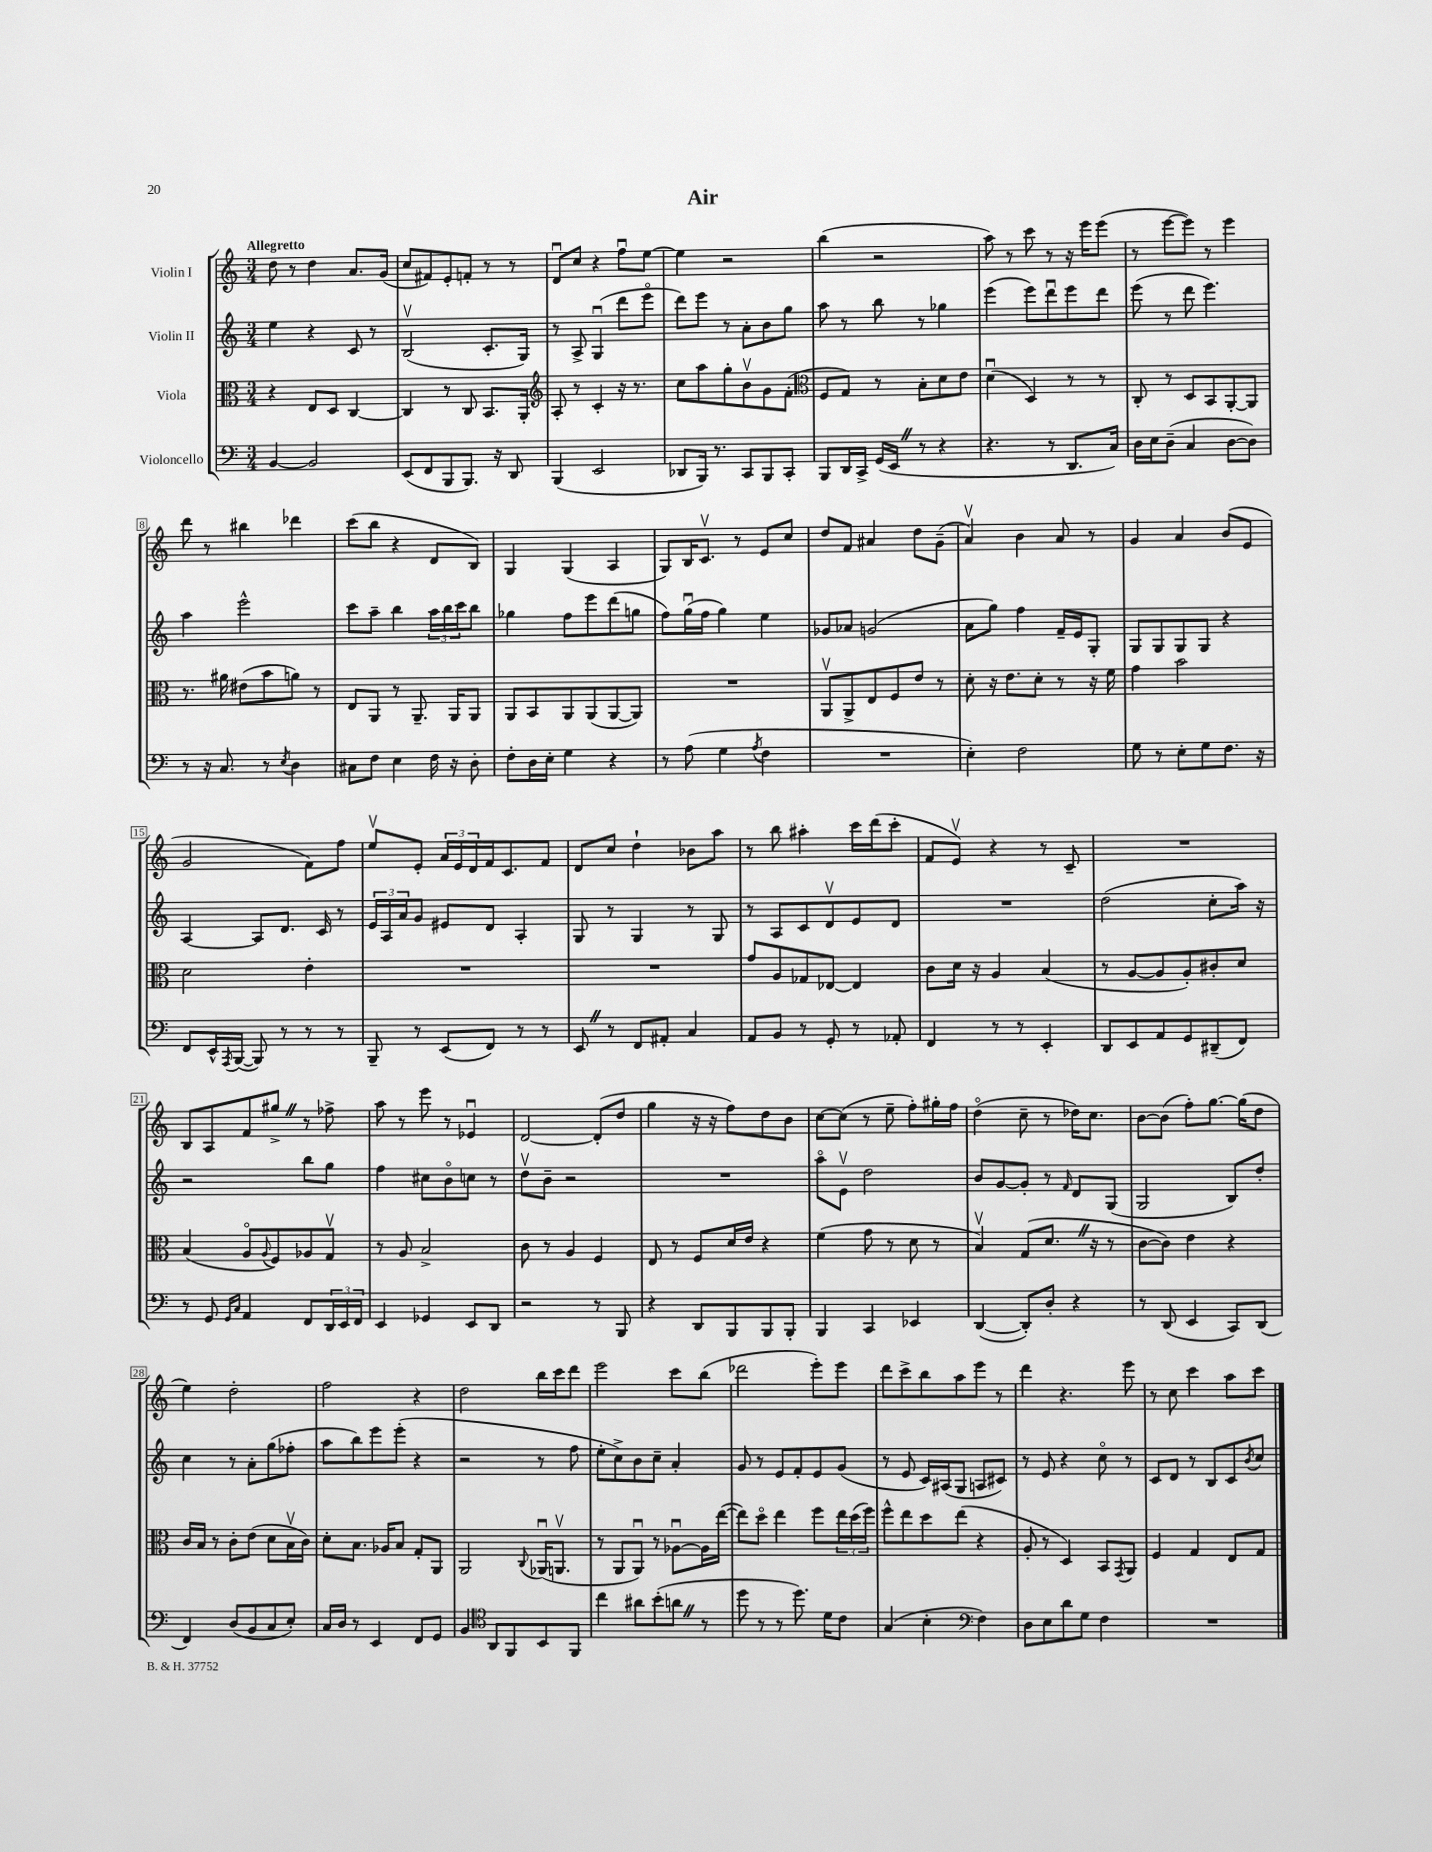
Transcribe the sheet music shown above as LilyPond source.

\header { title = "Air" }
<<
\new StaffGroup <<
\new Staff = "s0" \with { instrumentName = "Violin I" } {
    \clef treble \key c \major \numericTimeSignature \time 3/4 \tempo "Allegretto"
    d''8 r8 d''4 a'8. g'16( |
    c''8 fis'8) e'8-. f'8-. r8 r8 |
    d'8\downbow c''8 r4 f''8\downbow e''8~ |
    e''4 r2 |
    b''4( r2 |
    a''8) r8 c'''8 r8 r16 e'''16 e'''8( |
    r8 e'''8~ e'''8) r8 e'''4 |
    d'''8 r8 bis''4 des'''4 |
    c'''8( b''8 r4 d'8 b8) |
    g4 g4( a4 |
    g8) b16 c'8.\upbow r8 e'8 c''8 |
    d''8 f'8 ais'4 d''8 g'8--( |
    a'4\upbow) b'4 a'8 r8 |
    g'4 a'4 b'8( e'8 |
    g'2 f'8) f''8 |
    e''8\upbow e'8-. \tuplet 3/2 { a'16 e'16 d'16 } f'16 c'8. f'8 |
    d'8 c''8 d''4-! bes'8 a''8 |
    r8 b''8 ais''4-. c'''16 d'''16( c'''8-. |
    f'8 e'8\upbow) r4 r8 c'8-- |
    R2. |
    b8 a8 f'8 gis''8-> \once \override BreathingSign.text = \markup { \musicglyph "scripts.caesura.straight" } \breathe r8 fes''8-> |
    a''8 r8 e'''8 r8 ees'4\downbow |
    d'2~ d'8-.( d''8 |
    g''4 r16 r16 f''8) d''8 b'8 |
    c''8~ c''8( r8 e''8-- f''8-.) gis''16-. f''16 |
    d''4\flageolet( c''8-- r8 des''16) c''8. |
    b'8~ b'8( f''8-.) g''8.~ g''16( d''8 |
    e''4) d''2-. |
    f''2 r4 |
    d''2 b''16 c'''16 d'''8 |
    e'''2 c'''8 b''8( |
    des'''2 e'''8-.) e'''8 |
    d'''8 c'''8-> b''8 a''8 e'''8 r8 |
    d'''4 r4. e'''8 |
    r8 c''8 c'''4 a''8 c'''8 \bar "|." |
}
\new Staff = "s1" \with { instrumentName = "Violin II" } {
    \clef treble \key c \major \numericTimeSignature \time 3/4
    e''4 r4 c'8 r8 |
    b2\upbow( c'8.-. g16) |
    r8 a8-> g4\downbow( d'''8 e'''8\flageolet |
    d'''8) e'''8 r8 a'8-. b'8 g''8 |
    a''8 r8 b''8 r8 ges''4 |
    e'''4( e'''8) d'''8\downbow e'''8 d'''8 |
    e'''8( r8 d'''8 e'''4.) |
    a''4 e'''2-^ |
    c'''8 a''8-- b''4 \tuplet 3/2 { a''16 b''16 c'''16 } b''8 |
    ges''4 f''8 e'''8 d'''8( g''8 |
    f''8) g''16\downbow( f''16 g''4) e''4 |
    ges'8 aes'8 g'2( |
    a'8 g''8) f''4 f'16-- e'16 g8-. |
    g8 g8 g8 g8 r4 |
    a4~ a8 d'8. c'16 r8 |
    \tuplet 3/2 { e'16 a16 a'16 } g'8 eis'8 d'8 a4-. |
    g8 r8 g4 r8 g8 |
    r8 a8 c'8 d'8\upbow e'8 d'8 |
    R2. |
    d''2( c''8-. a''16) r16 |
    r2 b''8 g''8 |
    f''4 cis''8 b'8\flageolet c''8 r8 |
    d''8\upbow b'8-- r2 |
    R2. |
    a''8\flageolet e'8\upbow d''2 |
    b'8 g'8~ g'8-. r8 \grace { f'16 } d'8 g8( |
    g2 b8) d''8-. |
    c''4 r8 a'8-. g''8( fes''8-. |
    a''8 b''8) e'''8 e'''8-.( r4 |
    r2 r8 f''8 |
    e''8-. c''8->) b'8 c''8-- a'4-. |
    g'8 r8 e'8 f'8-. e'8 g'8( |
    r8 e'8 c'16) ais16( g8 a8 cis'8) |
    r8 e'8 r4 c''8\flageolet r8 |
    c'8 d'8 r8 b8 c'8 \acciaccatura { b'8 } c''8 \bar "|." |
}
\new Staff = "s2" \with { instrumentName = "Viola" } {
    \clef alto \key c \major \numericTimeSignature \time 3/4
    r4 e8 d8 c4~ |
    c4 r8 c8 b,8. a,16-. |
    \clef treble a8-. r8 c'4-. r16 r8. |
    c''8 a''8 g''8-. b'8\upbow g'8 f'8-.( |
    \clef alto f8 g8) r8 b8-. d'8 e'8 |
    d'4\downbow( d4) r8 r8 |
    c8-. r8 d8 b,8 a,8~-. a,8 |
    r8. ais'16 eis'8( b'8 a'8) r8 |
    e8 a,8 r8 a,8.-- a,16 a,8 |
    a,8 b,8 a,8 a,8( a,8~ a,8) |
    R2. |
    a,8\upbow a,8-> e8 f8 e'8 r8 |
    d'8-. r16 e'8. d'8-. r8 r16 f'16 |
    g'4 b'2 |
    d'2 e'4-. |
    R2. |
    R2. |
    g'8 a8 ges8 ees8~ ees4 |
    c'8 d'16 r16 a4 b4( |
    r8 a8~ a8 a8-.) cis'8-. d'8 |
    b4( a8\flageolet \appoggiatura { a8 } f8) aes8 g8\upbow |
    r8 a8 b2-> |
    c'8 r8 a4 f4 |
    e8 r8 f8 d'16 e'16 r4 |
    f'4( g'8 r8 d'8 r8 |
    b4\upbow) g8( d'8. \once \override BreathingSign.text = \markup { \musicglyph "scripts.caesura.straight" } \breathe r16 r8 |
    c'8~ c'8) e'4 r4 |
    c'16 b16 r8 c'8-. e'8( d'8 b16\upbow c'16) |
    d'8-. b8. aes16 b8 g8-. a,8 |
    a,2 \appoggiatura { c8 } aes,16\downbow( a,8.\upbow |
    r8 a,8 a,8\downbow) r8 aes8~\downbow aes16 e''16~( |
    e''8) d''8\flageolet e''4 f''8 \tuplet 3/2 { e''16 d''16( f''16) } |
    f''8-^ e''8 d''8 e''8( r4 |
    a8-. r8 d4) b,8 \acciaccatura { g,8 } a,8 |
    f4 g4 e8 g8 \bar "|." |
}
\new Staff = "s3" \with { instrumentName = "Violoncello" } {
    \clef bass \key c \major \numericTimeSignature \time 3/4
    b,4~ b,2 |
    e,8( f,8 b,,8 b,,8.) r16 d,8 |
    b,,4( e,2 |
    des,8 b,,16) r8. c,8 b,,8 c,8-. |
    b,,8 d,16 c,16-> g,16( e,16 \once \override BreathingSign.text = \markup { \musicglyph "scripts.caesura.straight" } \breathe r8 r4 |
    r4. r8 d,8. c16) |
    d16 e16 d8--( c4 d8~ d8) |
    r8 r16 c8. r8 \acciaccatura { e8 } d4 |
    cis8 f8 e4 f16 r16 d8-. |
    f8-. d16 e16-. g4 r4 |
    r8 a8( g4 \acciaccatura { a8 } f4 |
    R2. |
    e4-.) f2 |
    g8 r8 e8-. g8 f8. r16 |
    f,8 e,16-^ \acciaccatura { a,,8 } b,,16~( b,,8) r8 r8 r8 |
    b,,8-- r8 e,8( f,8) r8 r8 |
    e,8 \once \override BreathingSign.text = \markup { \musicglyph "scripts.caesura.straight" } \breathe r8 f,8 ais,8-. c4 |
    a,8 b,8 r8 g,8-. r8 aes,8-. |
    f,4 r8 r8 e,4-. |
    d,8 e,8 a,8 g,8 dis,8--( f,8) |
    r8 g,8 \grace { g,16 c16 } a,4 f,8 \tuplet 3/2 { d,16 e,16 f,16 } |
    e,4 ges,4 e,8 d,8 |
    r2 r8 b,,8 |
    r4 d,8 b,,8 b,,8 b,,8-. |
    b,,4 c,4 ees,4 |
    d,4~( d,8-.) d8-. r4 |
    r8 d,8( e,4 c,8) d,8( |
    f,4) d8( b,8 c8 e8-.) |
    c16 d16 r8 e,4 f,8 g,8 |
    b,4 \clef tenor a,8 f,8 b,8 f,8 |
    c''4 ais'8 b'8-.( a'8 \once \override BreathingSign.text = \markup { \musicglyph "scripts.caesura.straight" } \breathe r8 |
    d''8 r8 r8 d''8.) d'16 c'8 |
    g4( b4-. \clef bass f4) |
    d8 e8 d'8 g8 f4 |
    R2. \bar "|." |
}
>>
>>
\layout { \context { \Score \override BarNumber.stencil = #(make-stencil-boxer 0.1 0.3 ly:text-interface::print) } }
